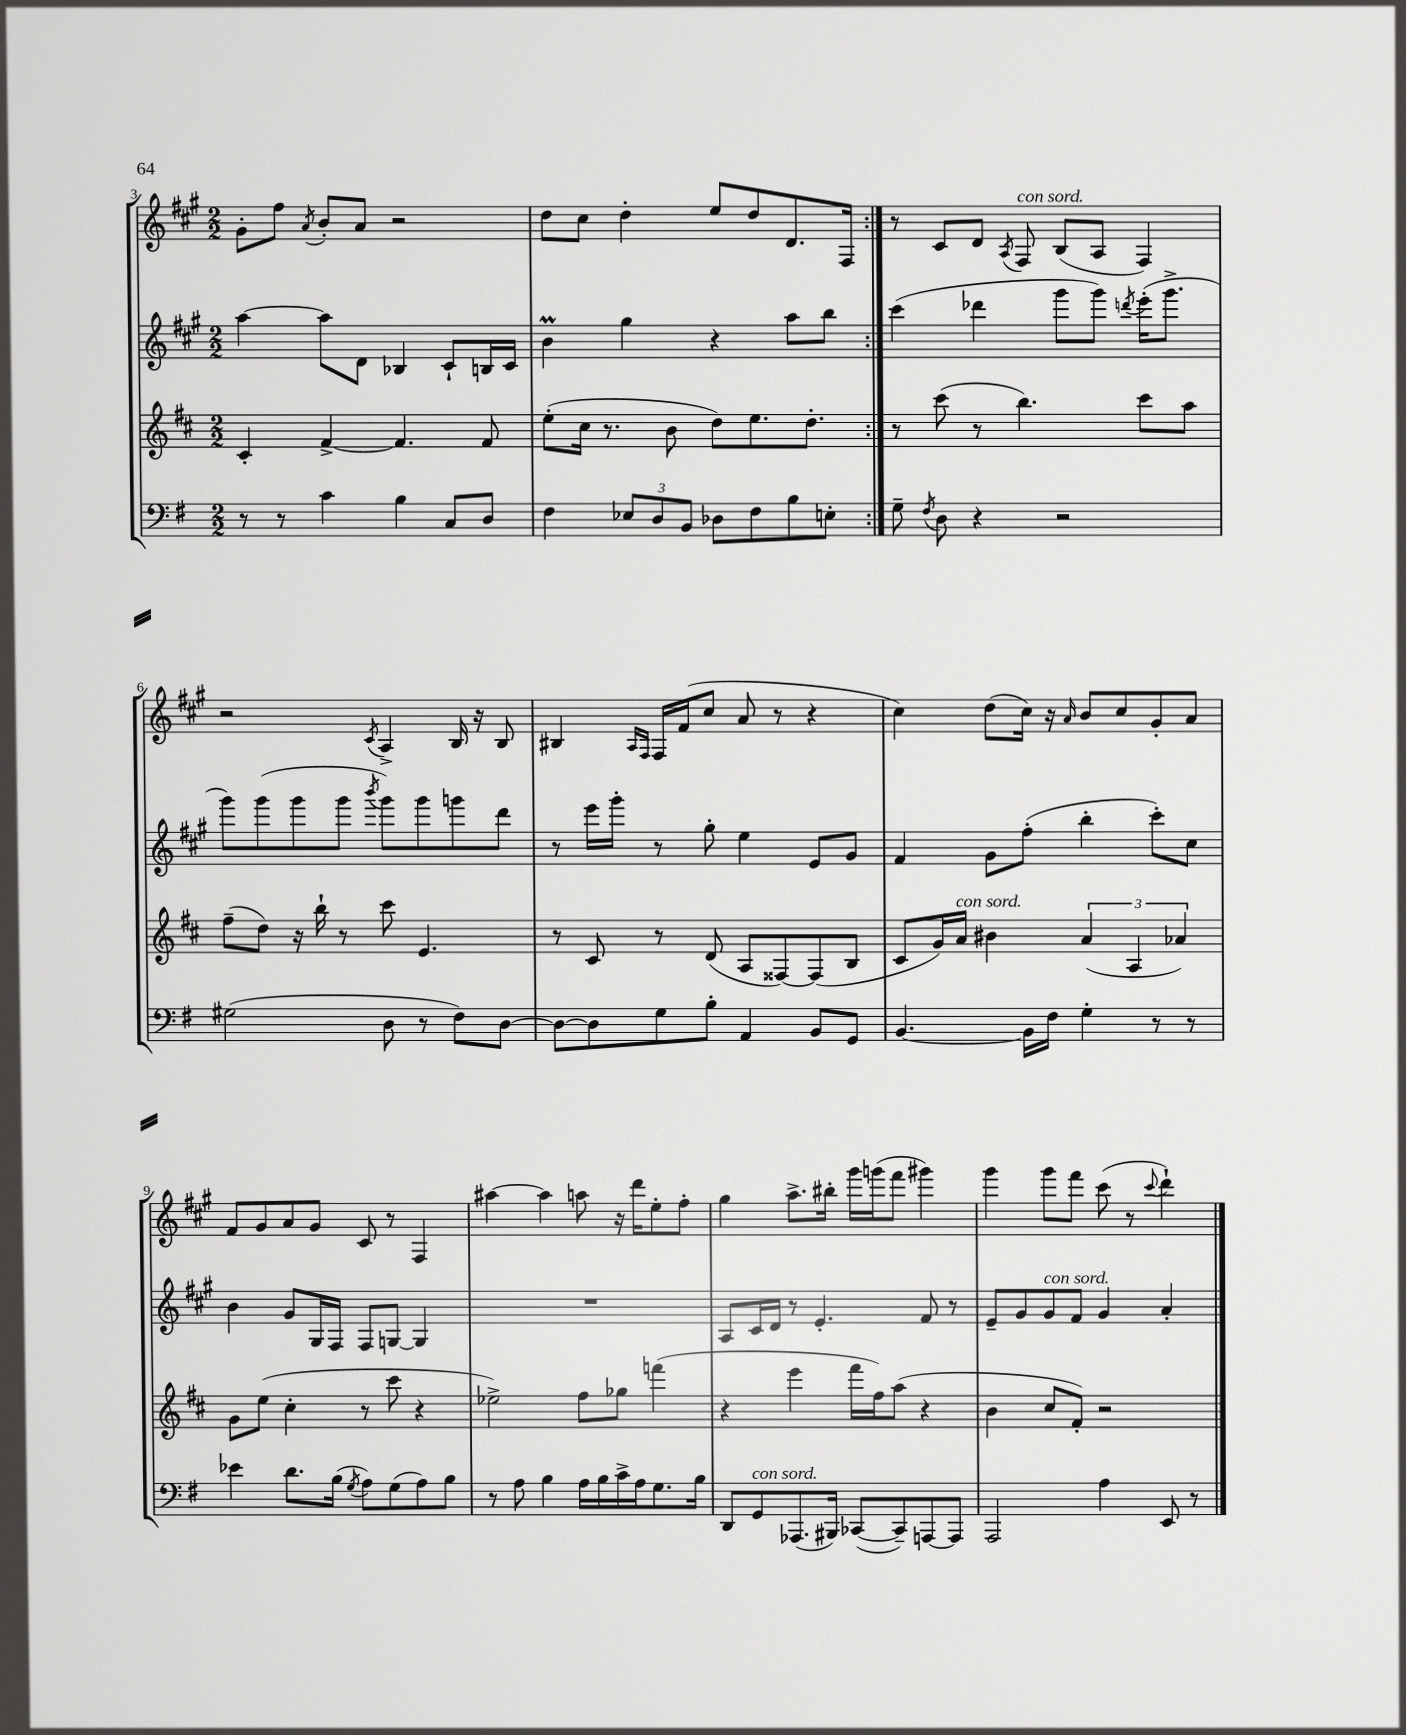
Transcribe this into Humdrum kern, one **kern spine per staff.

**kern	**kern	**kern	**kern
*part4	*part3	*part2	*part1
*staff4	*staff3	*staff2	*staff1
*clefF4	*clefG2	*clefG2	*clefG2
*k[f#]	*k[f#c#]	*k[f#c#g#]	*k[f#c#g#]
*M2/2	*M2/2	*M2/2	*M2/2
=3	=3	=3	=3
8r	4c#'/	[4aa\	8g#'\L
8r	.	.	8ff#\J
.	.	.	8qa/
4c\	[4f#^/	8aa\L]	8b'/L
.	.	8d\J	8a/J
4B\	4.f#/]	4B-X/	2r
8C/L	.	8c#`/L	.
8D/J	8f#/	16Bn/L	.
.	.	16c#/JJ	.
=4	=4	=4	=4
4F#\	(8ee'\L	4bM\	8dd\L
.	16cc#\Jk	.	8cc#\J
.	8.r	.	.
12E-X/L	.	4gg#\	4dd'\
12D/	.	.	.
.	8b\	.	.
12BB/J	.	.	.
8D-X\L	8dd\L)	4r	8ee/L
8F#\	8.ee\	.	8dd/
8B\	.	8aa\L	8.d/
.	8.dd'\J	.	.
8En'\J	.	8bb\J	.
.	.	.	16F#/Jk
=5:|!	=5:|!	=5:|!	=5:|!
8G~\	8r	(4ccc#\	8r
8qF#/	.	.	.
8D\	(8ccc#\	.	8c#/L
4r	8r	4ddd-X\	8d/J
.	.	.	8qA/
!	!	!	!LO:TX:a:i:t=con sord.
.	4.bb\)	.	8F#/
2r	.	8ggg#\L	(8B/L
.	.	8ggg#\J)	8A/J
.	.	8qdddn/	.
.	8ccc#\L	(16eee'\KL	4F#/)
.	.	8.ggg#^\J	.
.	8aa\J	.	.
!!LO:LB:g=z
=6	=6	=6	=6
(2G#X\	(8ff#~\L	8ggg#\L)	2r
.	8dd\J)	(8ggg#\	.
.	16r	8ggg#\	.
.	16bb`\	.	.
.	8r	8ggg#\J	.
.	.	8qbbb/	8qc#/
8D\	8ccc#\	8ggg#\L)	4A^/
8r	4.e/	8ggg#\	.
8F#\L)	.	8gggn\	16B/
.	.	.	16r
[8D\J	.	8ddd\J	8B/
=7	=7	=7	=7
8D\L_	8r	8r	4B#X/
8D\]	8c#/	16eee\LL	.
.	.	16ggg#'\JJ	.
.	.	.	16qqA/LL
.	.	.	16qqF#/JJ
8G\	8r	8r	16F#/LL
.	.	.	(16f#/J
8B'\J	(8d/	8gg#'\	8cc#/J
4AA/	8A/L	4ee\	8a/
.	[8F##X/)	.	8r
8BB/L	(8F##/]	8e/L	4r
8GG/J	8B/J	8g#/J	.
=8	=8	=8	=8
[4.BB/	8c#/L	4f#/	4cc#\)
.	16g/L)	.	.
!	!LO:TX:a:i:t=con sord.	!	!
.	16a/JJ	.	.
.	4b#X\	8g#\L	(8dd\L
16BB\LL]	.	(8ff#'\J	16cc#\Jk)
16F#\JJ	.	.	16r
.	.	.	16qqa/
4G'\	(6a/	4bb'\	8b/L
.	.	.	8cc#/
.	6A/	.	.
8r	.	8ccc#'\L)	8g#'/
.	6a-X/)	.	.
8r	.	8cc#\J	8a/J
!!LO:LB:g=z
=9	=9	=9	=9
4e-X\	8g\L	4b\	8f#/L
.	(8ee\J	.	8g#/
8.d\L	4cc#'\	8g#/L	8a/
.	.	16G#/L	8g#/J
(16B\Jk	.	16F#/JJ	.
8qG/	.	.	.
8A\L)	8r	8F#/L	8c#/
(8G\	8ccc#\	[8Gn/J	8r
8A\)	4r	4G/]	4F#/
8B\J	.	.	.
=10	=10	=10	=10
8r	2ee-X^\)	1r	[4aa#X\
8A\	.	.	.
4B\	.	.	4aa#\]
16A\LL	8ff#\L	.	8aan\
16B\	.	.	.
16c^\	8gg-X\J	.	16r
16A\J	.	.	16ddd\KL
8.G\	(4fffn\	.	8ee'\
.	.	.	8ff#'\J
16B\Jk	.	.	.
=11	=11	=11	=11
8DD/L	4r	8A/L	4gg#\
!LO:TX:a:i:t=con sord.	!	!	!
8GG/	.	16c#/L	.
.	.	16d/JJ	.
(8.AAA-X/	4eee\	8r	8.aa^\L
.	.	4.e'/	.
16BBB#X/Jk)	.	.	16bb#X'\Jk
([8CC-X/L	16fff#\LL	.	16ggg#\LL
.	16ff#\J)	.	(16gggn\J
8CC-~/])	(8aa\J	.	8fff#\J
[8AAAn/	4r	8f#/	4ggg#X\)
8AAA/J]	.	8r	.
=12	=12	=12	=12
2AAA/	4b\	8e~/L	4ggg#\
.	.	8g#/	.
!	!	!LO:TX:a:i:t=con sord.	!
.	8cc#/L	8g#/	8ggg#\L
.	8f#'/J)	8f#/J	8fff#\J
4A\	2r	4g#/	(8ccc#\
.	.	.	8r
.	.	.	8qqccc#/
8EE/	.	4a'/	4ddd`\)
8r	.	.	.
==	==	==	==
*-	*-	*-	*-
